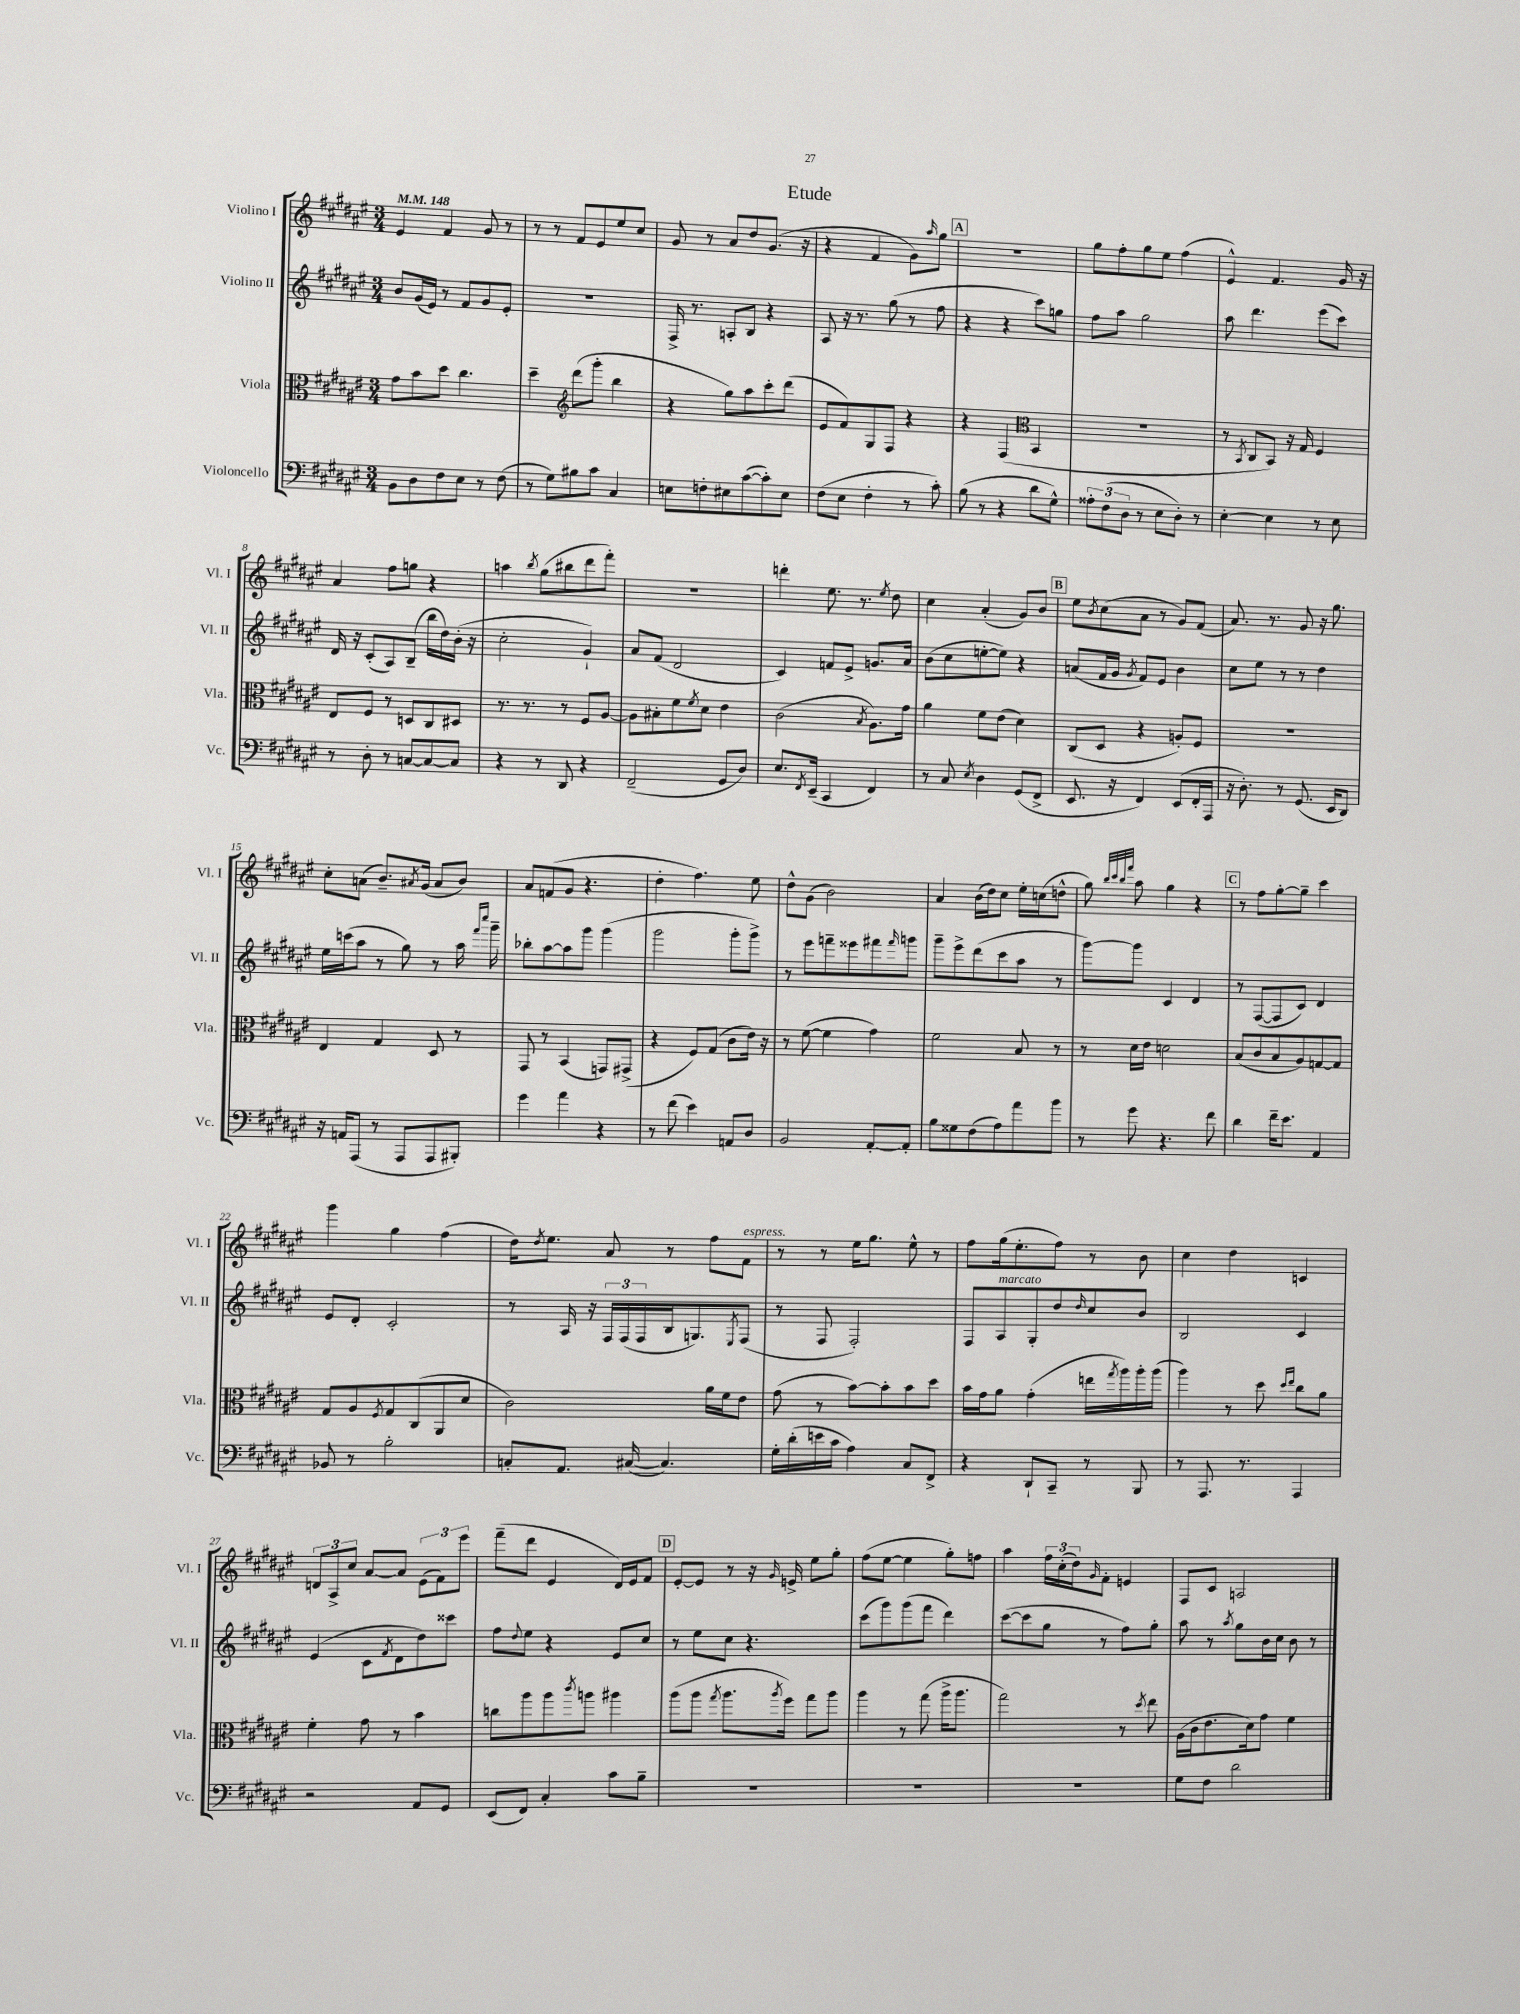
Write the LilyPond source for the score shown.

\header { title = "Etude" }
<<
\new StaffGroup <<
\new Staff = "s0" \with { instrumentName = "Violino I" shortInstrumentName = "Vl. I" } {
    \clef treble \key fis \major \numericTimeSignature \time 3/4 \tempo 4 = 148
    eis'4 fis'4 gis'8 r8 |
    r8 r8 fis'8 eis'8 eis''8 cis''8 |
    gis'8 r8 ais'8 dis''8 gis'8.( r16 |
    r4 fis'4 gis'8) \grace { ais''16 } gis''8 |
    \mark \markup { \box "A" } R2. |
    gis''8 fis''8-. gis''8 eis''8 fis''4( |
    eis'4-^) fis'4. gis'16 r16 |
    ais'4 fis''8 g''8 r4 |
    a''4 \acciaccatura { b''8 } gis''8( bis''8 dis'''8 fis'''8-.) |
    R2. |
    d'''4-. eis''8. r8. \acciaccatura { eis''8 } dis''8 |
    cis''4 ais'4-.( gis'8) b'8 |
    \mark \markup { \box "B" } eis''8 \acciaccatura { b'8 } cis''8( ais'8 r8 gis'8) fis'8( |
    ais'8.) r8. gis'8 r16 gis''8. |
    cis''8-. a'8( b'8.--) \acciaccatura { ais'8 } gis'16( ais'8 b'8) |
    ais'8 f'8( gis'8 r4. |
    dis''4-. fis''4.) eis''8 |
    dis''8-^ gis'8( b'2) |
    ais'4 b'16( dis''16) cis''8 eis''16-. c''16( d''8-^ |
    gis''8) \grace { b''32 cis'''32 b''32 fis'''32 } ais''8 gis''4 r4 |
    \mark \markup { \box "C" } r8 fis''8 gis''8~-. gis''8-- cis'''4 |
    gis'''4 gis''4 fis''4( |
    dis''16) \acciaccatura { dis''8 } eis''8. ais'8 r8 fis''8 fis'8^\markup { \italic "espress." } |
    r8 r8 eis''16 gis''8. eis''8-^ r8 |
    fis''8 gis''16( eis''8.-. fis''8) r8 b'8 |
    cis''4 dis''4 c'4 |
    \tuplet 3/2 { d'8 ais8-> cis''8 } ais'8~ ais'8 \tuplet 3/2 { eis'8( fis'8) eis'''8 } |
    fis'''8--( dis'''8 eis'4 dis'16) eis'16 fis'8 |
    \mark \markup { \box "D" } eis'8~-. eis'8 r8 r16 \grace { gis'16 } e'16-> eis''8 gis''8-. |
    fis''8( eis''8~ eis''4 gis''8-.) f''8 |
    ais''4 \tuplet 3/2 { fis''16 cis''16-.( dis''16) } \grace { gis'16 } fis'8-. e'4 |
    fis8 cis'8 a2 \bar "|." |
}
\new Staff = "s1" \with { instrumentName = "Violino II" shortInstrumentName = "Vl. II" } {
    \clef treble \key fis \major \numericTimeSignature \time 3/4
    b'8 gis'16( eis'16) r8 fis'8 gis'8 eis'8-. |
    r2. |
    fis16-> r8. a8-. b8 r4 |
    ais8 r16 r8. gis''8( r8 fis''8 |
    \mark \markup { \box "A" } r4 r4 cis'''8) g''8 |
    fis''8 ais''8 gis''2 |
    ais''8 dis'''4. eis'''8( cis'''8) |
    dis'16 r16 cis'8-.( ais8) b8--( b''16 dis''16) b'16-.( r16 |
    cis''2-. gis'4-!) |
    ais'8 fis'8( dis'2 |
    cis'4) f'8 eis'8-> g'8. ais'16 |
    b'8( cis''8 e''8~-. e''8) r4 |
    \mark \markup { \box "B" } a'8( fis'16 gis'16 \acciaccatura { gis'8 } fis'8) eis'8 b'4 |
    cis''8 eis''8 r8 r8 dis''4 |
    eis''16 c'''16( ais''8 r8 gis''8) r8 ais''16 \grace { fis'''16 cis''''16 } gis'''16-- |
    bes''8-. ais''8~ ais''8 gis'''8 gis'''4( |
    gis'''2 gis'''8-. gis'''8->) |
    r8 eis'''8 f'''8-- eisis'''8 fis'''8 \grace { fis'''16 } g'''8 |
    gis'''8-- eis'''8-> dis'''8( cis'''8 ais''8 r8 |
    gis'''8~) gis'''8 cis'4 dis'4 |
    \mark \markup { \box "C" } r8 fis8~( fis8 cis'8) dis'4 |
    eis'8 dis'8-. cis'2-. |
    r8 ais16 r16 \tuplet 3/2 { fis16 fis16( fis16 } b16 g8.) \acciaccatura { eis8 } fis8( |
    r8 fis8 fis2-.) |
    fis8 ais8^\markup { \italic "marcato" } gis8-. dis''8 \grace { dis''16 } cis''8 b'8 |
    b2 cis'4 |
    eis'4( cis'8 \acciaccatura { fis'8 } dis'8 dis''8) cisis'''8 |
    fis''8 \appoggiatura { dis''8 } eis''8 r4 eis'8 cis''8 |
    \mark \markup { \box "D" } r8 eis''8 cis''8 r4. |
    cis'''8( gis'''8) gis'''8( fis'''8 dis'''4) |
    cis'''8~( cis'''8 gis''8 r8 fis''8) gis''8-. |
    ais''8 r8 \acciaccatura { ais''8 } gis''8 b'16 cis''16 b'8 r8 \bar "|." |
}
\new Staff = "s2" \with { instrumentName = "Viola" shortInstrumentName = "Vla." } {
    \clef alto \key fis \major \numericTimeSignature \time 3/4
    gis'8 b'8 dis''8 cis''4. |
    dis''4-- \clef treble dis'''8( gis'''8-. b''4 |
    r4 gis''8) ais''8 cis'''8-. dis'''8( |
    eis'8 fis'8) gis8 fis8 r4 |
    \mark \markup { \box "A" } r4 fis4( \clef alto b,4 |
    R2. |
    r8 \acciaccatura { b,8 } cis8 b,8) r16 gis16 fis4 |
    eis8 fis8 r8 d8 cis8 dis8 |
    r8. r8. r8 fis8 ais8~ |
    ais8 bis8-. fis'8 \acciaccatura { fis'8 } dis'8 eis'4 |
    cis'2( \acciaccatura { b8 } ais8.) gis'16 |
    ais'4 fis'8 eis'8( dis'4) |
    \mark \markup { \box "B" } cis8( dis8 r4 a8-.) fis8 |
    R2. |
    eis4 gis4 dis8 r8 |
    gis,8 r8 b,4( g,8) gis,8->( |
    r4 fis8) gis8( cis'8 eis'16) r16 |
    r8 fis'8~( fis'4 gis'4) |
    fis'2 b8 r8 |
    r8 dis'16 eis'16 d'2 |
    \mark \markup { \box "C" } b8( cis'8 b8 ais8) g8~ g8 |
    gis8 ais8 \acciaccatura { fis8 } gis8 cis8( ais,8 dis'8 |
    cis'2) ais'16 fis'16 eis'8 |
    gis'8( r8 b'8~) b'8-. b'8 dis''8 |
    b'16 gis'16 ais'8 gis'4-.( e''16 \acciaccatura { gis''8 } ais''16) ais''16-. ais''16( |
    ais''4) r8 dis''8 \grace { dis''16 eis''16 } cis''8 ais'8 |
    fis'4-. gis'8 r8 b'4 |
    c''8 ais''8 ais''8 \acciaccatura { cis'''8 } a''8 ais''4 |
    \mark \markup { \box "D" } ais''8( ais''8 \acciaccatura { gis''8 } ais''8. \acciaccatura { ais''8 } fis''16) gis''8 ais''8 |
    ais''4 r8 gis''8( ais''16-> ais''8. |
    gis''2) r8 \acciaccatura { dis''8 } eis''8 |
    ais16( cis'16 eis'8. dis'16) gis'8 fis'4 \bar "|." |
}
\new Staff = "s3" \with { instrumentName = "Violoncello" shortInstrumentName = "Vc." } {
    \clef bass \key fis \major \numericTimeSignature \time 3/4
    b,8 dis8 fis8 eis8 r8 fis8( |
    r8 gis8) bis8 cis'8 cis4 |
    e8 f8-. eis8 cis'8~( cis'8-.) eis8 |
    fis8( eis8 fis4-. r8 cis'8-.) |
    \mark \markup { \box "A" } b8( r8 r4 dis'8 gis8-^) |
    \tuplet 3/2 { aisis8-. fis8( dis8 } r8 eis8 dis8-.) r8 |
    eis4~-. eis4 r8 eis8 |
    r8 dis8-. r8 c8~ c8~ c8 |
    r4 r8 dis,8 r4 |
    fis,2--( gis,8 dis8) |
    eis8. \acciaccatura { fis,8 } eis,16--( cis,4 fis,4) |
    r8 cis8 \acciaccatura { eis8 } dis4 gis,8( fis,8-> |
    \mark \markup { \box "B" } eis,8. r16 fis,4) eis,8( fis,16-. ais,,16 |
    r16 dis8.-.) r8 gis,8.( eis,16 dis,8) |
    r16 a,16 ais,,8( r8 ais,,8 ais,,8 bis,,8-.) |
    gis'4 ais'4 r4 |
    r8 fis'8( eis'4) a,8 dis8 |
    b,2 ais,8~-. ais,8-. |
    b8 gisis8 fis8( ais8) ais'8 b'8 |
    r8 gis'8 r4. fis'8 |
    \mark \markup { \box "C" } dis'4 fis'16-- eis'8. ais,4 |
    bes,8 r8 b2-. |
    c8-. ais,8. cis16~( cis4.) |
    gis16-. dis'16-.( e'16 cis'16 ais4) cis8 fis,8-> |
    r4 dis,8-! cis,8-- r8 b,,8 |
    r8 ais,,8. r8. ais,,4 |
    r2 ais,8 gis,8 |
    eis,8( fis,8) cis4-. cis'8 b8-- |
    \mark \markup { \box "D" } R2. |
    R2. |
    R2. |
    gis8 fis8 dis'2 \bar "|." |
}
>>
>>
